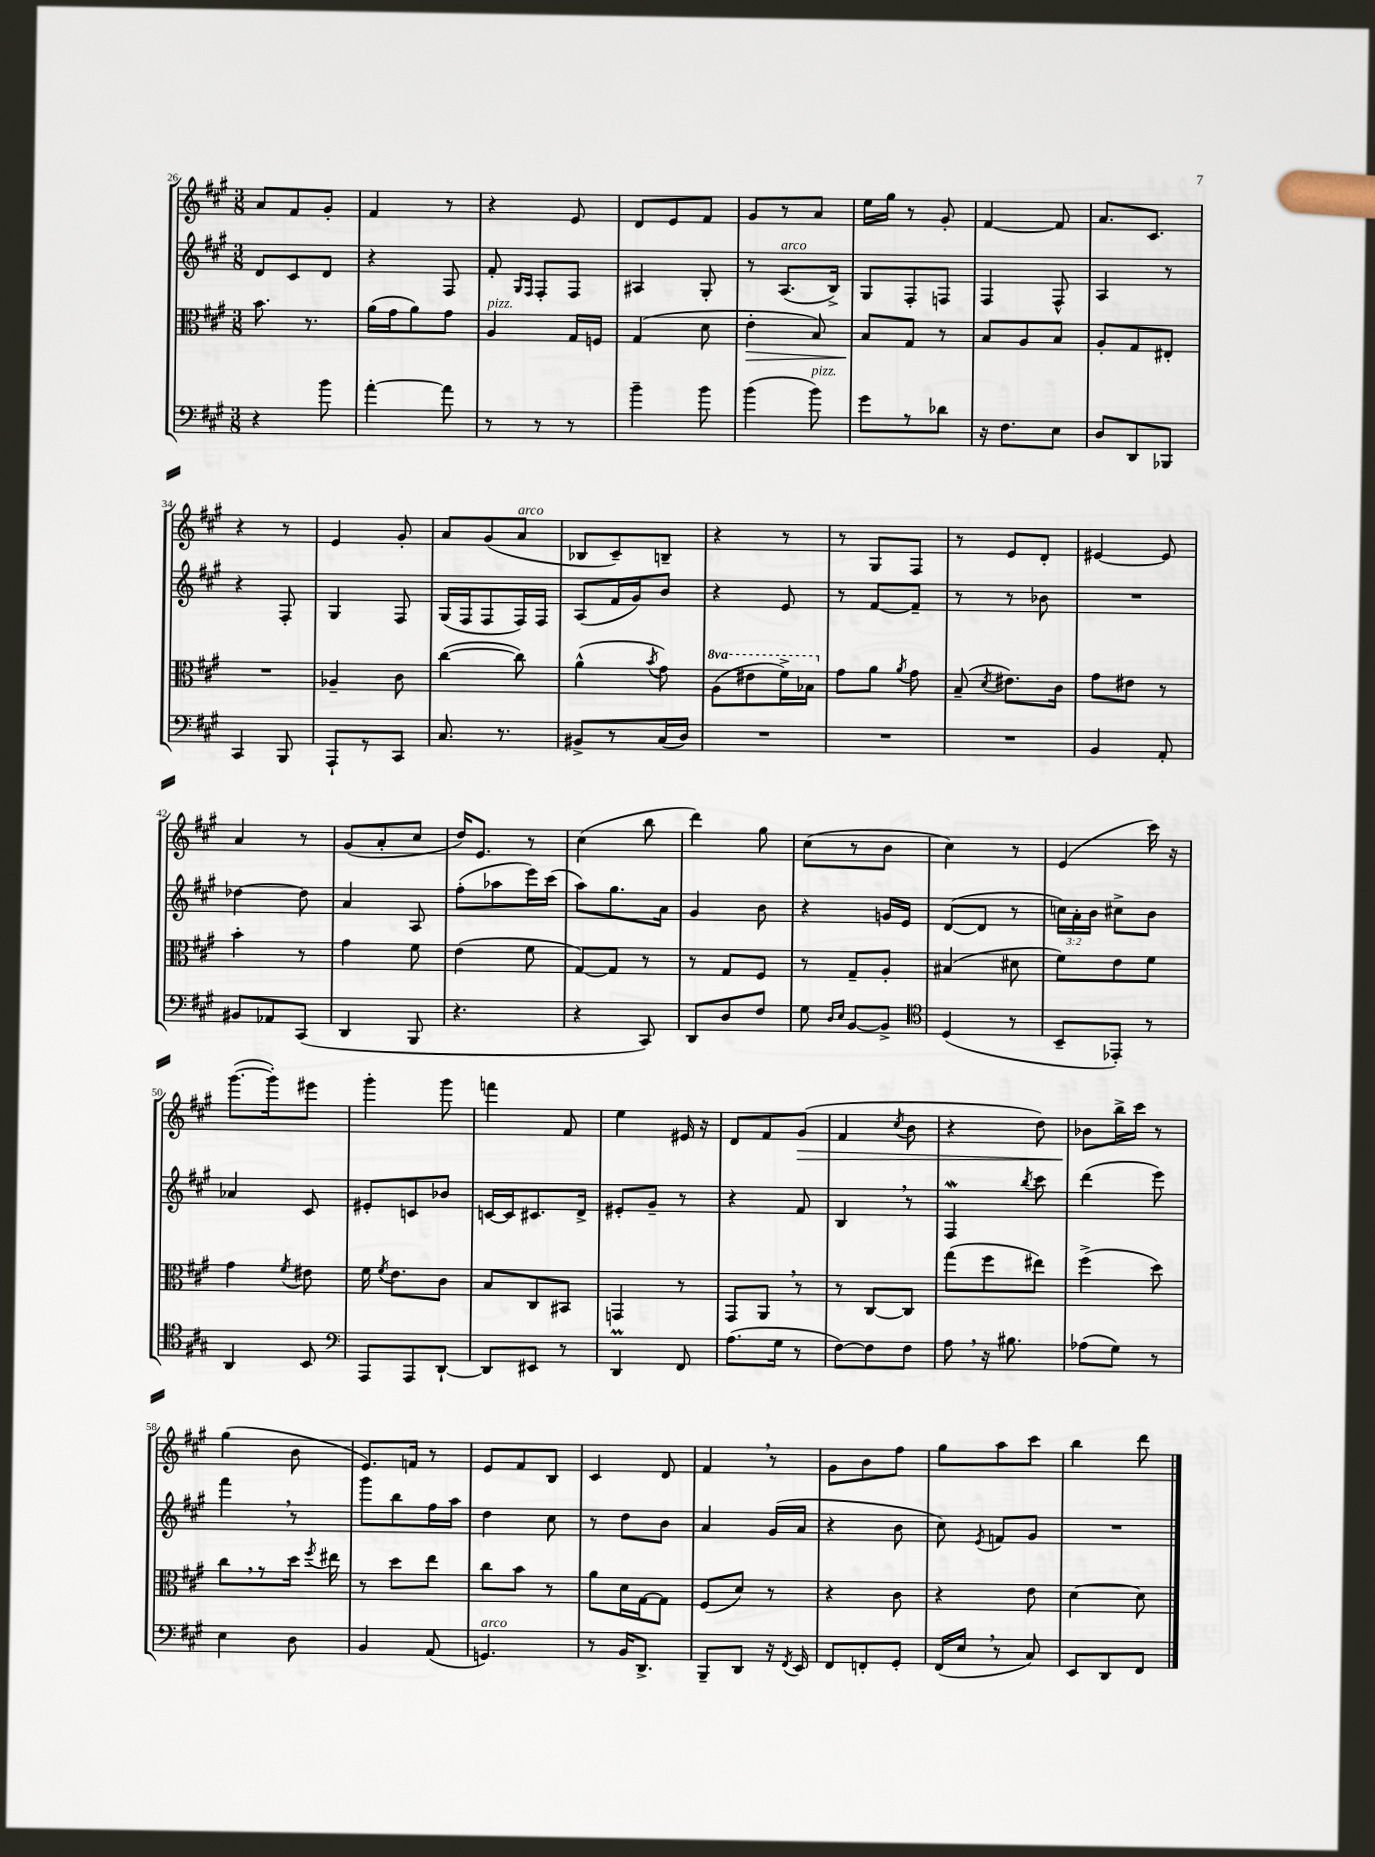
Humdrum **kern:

**kern	**kern	**kern	**kern
*staff4	*staff3	*staff2	*staff1
*clefF4	*clefC3	*clefG2	*clefG2
*k[f#c#g#]	*k[f#c#g#]	*k[f#c#g#]	*k[f#c#g#]
*M3/8	*M3/8	*M3/8	*M3/8
4r	8.b\	8d/L	8a/L
.	.	8c#/	8f#/
.	8.r	.	.
8b\	.	8d/J	8g#'/J
=	=	=	=
[4a'\	(16a\LL	4r	4f#/
.	16g#\J	.	.
.	8a\)	.	.
8a\]	8g#\J	8F#/	8r
=	=	=	=
8r	4A/	8f#'/	4r
.	.	16qqG#/LL	.
.	.	16qqF#/JJ	.
8r	.	8F#'/L	.
8r	16G#/LL	8F#/J	8e/
.	16F/JJ	.	.
=	=	=	=
4b~\	(4G#/	4A#/	8d/L
.	.	.	8e/
8b\	8d\	8G#'/	8f#/J
=	=	=	=
(4b\	4e'\	8r	8g#/L
.	.	(8.A/L	8r
8b\)	8B/)	.	8a/J
.	.	16B^/Jk)	.
=	=	=	=
8g#\L	8B/L	8G#/L	16ee\LL
.	.	.	16gg#\JJ
8r	8G#/J	8F#'/	8r
8d-\J	8r	8F/J	8g#'/
=	=	=	=
16r	8B/L	4F#/	[4f#/
8.F#\L	.	.	.
.	8A/	.	.
8E\J	8B/J	8F#^^/	8f#/]
=	=	=	=
8D/L	8A'/L	4A/	8.a/L
8DD/	8G#/	.	.
.	.	.	8.c#/J
8BBB-/J	8E#'/J	8r	.
=	=	=	=
4CC#/	4.r	4r	4r
8BBB/	.	8F#'/	8r
=	=	=	=
8AAA`/L	4A-~/	4G#/	4e/
8r	.	.	.
8CC#/J	8c#\	8F#/	8g#'/
=	=	=	=
8.C#/	([4cc#\	(16G#/LL	8a/L
.	.	16F#/J	.
.	.	8F#/	(8g#/
8.r	.	.	.
.	8cc#\])	16F#/L)	8a/J
.	.	16F#/JJ	.
=	=	=	=
8BB#^/L	(4a^^\	(8A/L	8B-/L
8r	.	16f#/L	8c#~/)
.	.	16g#/J)	.
.	8qb/	.	.
(16C#/L	8g#\)	8b/J	8B~/J
16D/JJ)	.	.	.
=	=	=	=
4.r	(8a\L	4r	4r
.	8ee#\	.	.
.	16ff#^\L)	8e/	8r
.	16b-\JJ	.	.
=	=	=	=
4.r	8g#\L	8r	8r
.	8a\J	[8f#/L	8G#/L
.	8qa/	.	.
.	8g#\	8f#~/]J	8F#/J
=	=	=	=
4.r	(8B~/	8r	8r
.	8qd/	.	.
.	8.e#\L)	8r	8e/L
.	.	8b-\	8d'/J
.	16c#\Jk	.	.
=	=	=	=
4BB/	8g#\L	4.r	[4e#/
.	8e#\J	.	.
8AA'/	8r	.	8e#/]
=	=	=	=
8BB#/L	4b'\	[4dd-\	4a/
8AA-/	.	.	.
(8CC#/J	8r	8dd-\]	8r
=	=	=	=
4DD/	4g#\	4a/	(8g#/L
.	.	.	8a'/
8BBB/	8f#\	8A/	8cc#/J
=	=	=	=
4.r	(4e\	(8ff#'\L	16dd/LK)
.	.	.	8.e/J
.	.	8aa-\	.
.	8f#\	16eee\L)	8r
.	.	(16ccc#\JJ	.
=	=	=	=
4r	[8G#/L)	8aa\L)	(4cc#\
.	8G#/]J	8.gg#\	.
8CC#/)	8r	.	8bb\
.	.	16a\Jk	.
=	=	=	=
8DD/L	8r	4g#/	4ddd\)
8D/	8G#/L	.	.
8F#/J	8F#/J	8b\	8gg#\
=	=	=	=
8G#\	8r	4r	(8cc#\L
16qqD/LL	.	.	.
16qqE/JJ	.	.	.
[8BB/L	8G#~/L	.	8r
8BB^/]J	8A'/J	16g/LL	8b\J
.	.	16e/JJ	.
=	=	=	=
*clefC4	*	*	*
(4D/	(4B#/	([8d/L	4cc#\)
.	.	8d/]J	.
8r	8d#\	8r	8r
=	=	=	=
8BB~/L	8f#\L)	24cc\LL)	(4e/
.	.	24a'\	.
.	.	24b\JJ	.
8EE-'/J)	8e\	8cc#^\L	.
8r	8f#\J	8b\J	16ccc#\)
.	.	.	16r
=	=	=	=
4AA/	4g#\	4a-/	([8.ggg#\L
.	.	.	16ggg#'\]k)
.	8qf#/	.	.
8BB/	8e#\	8c#/	8eee#\J
=	=	=	=
*clefF4	*	*	*
8AAA/L	16f#\	8e#'/L	4ggg#'\
.	8qf#/	.	.
.	8.e\L	.	.
8AAA/	.	8c/	.
[8DD`/J	8c#\J	8b-/J	8ggg#\
=	=	=	=
8DD/]L	8B/L	[16c/LL	4fff\
.	.	16c/]J	.
8EE#/J	8C#/	8.c#/	.
8r	8BB#/J	.	8f#/
.	.	16d^/Jk	.
=	=	=	=
4DD/	4GG/	8e#'/L	4ee\
.	.	8g#~/J	.
8FF#/	8r	8r	16e#/
.	.	.	16r
=	=	=	=
(8.A\L	8GG#/L	4r	8d/L
.	8AA/J	.	8f#/
16G#\Jk	.	.	.
8r	8r	8f#/	(8g#/J
=	=	=	=
[8F#\L)	8r	4B/	4f#/
8F#\]	[8C#/L	.	.
.	.	.	8qcc#/
8F#\J	8C#/]J	8r	8b\
=	=	=	=
8A\	(8gg#\L	4F#/	4r
16r	8ff#\	.	.
8.B#\	.	.	.
.	.	8qbb/	.
.	8ee#\J)	8ccc#\	8dd\)
=	=	=	=
(8A-\L	(4ff#^\	(4ddd\	8b-\L
8G#\J)	.	.	16bb^\L
.	.	.	16ccc#\JJ
8r	8dd\)	8eee\)	8r
=	=	=	=
4E\	8cc#\L	4fff#\	(4gg#\
.	8r	.	.
8D\	16dd\Jk	8r	8b\
.	8qff#/	.	.
.	16ee#\	.	.
=	=	=	=
4BB/	8r	8ggg#\L	8.e/L)
.	8dd\L	8bb\	.
.	.	.	16f/Jk
(8AA/	8ee\J	16ff#\L	8r
.	.	16aa\JJ	.
=	=	=	=
4.GG/)	8cc#\L	4dd\	8e/L
.	8b\J	.	8f#/
.	8r	8cc#\	8B/J
=	=	=	=
8r	8a\L	8r	4c#/
16BB/LK	16d\L	8dd\L	.
8.DD^/J	[16G#\J	.	.
.	8G#\]J	8b\J	8d/
=	=	=	=
8BBB~/L	(8F#/L	4a/	4f#/
8DD/J	8d/J)	.	.
16r	8r	(16g#/LL	8r
8qFF#/	.	.	.
16EE/	.	16a/JJ	.
=	=	=	=
8FF#/L	4r	4r	8g#\L
8FF'/	.	.	8b\
8GG#'/J	8c#\	8b\	8ff#\J
=	=	=	=
(16FF#/LL	4r	8cc#\)	8gg#\L
16E/JJ	.	.	.
.	.	8qe/	.
8r	.	8f/L	8aa\
8C#/)	8e\	8g#/J	8ccc#\J
=	=	=	=
8EE/L	[4d\	4.r	4bb\
8DD/	.	.	.
8FF#/J	8d\]	.	8ddd\
==	==	==	==
*-	*-	*-	*-
